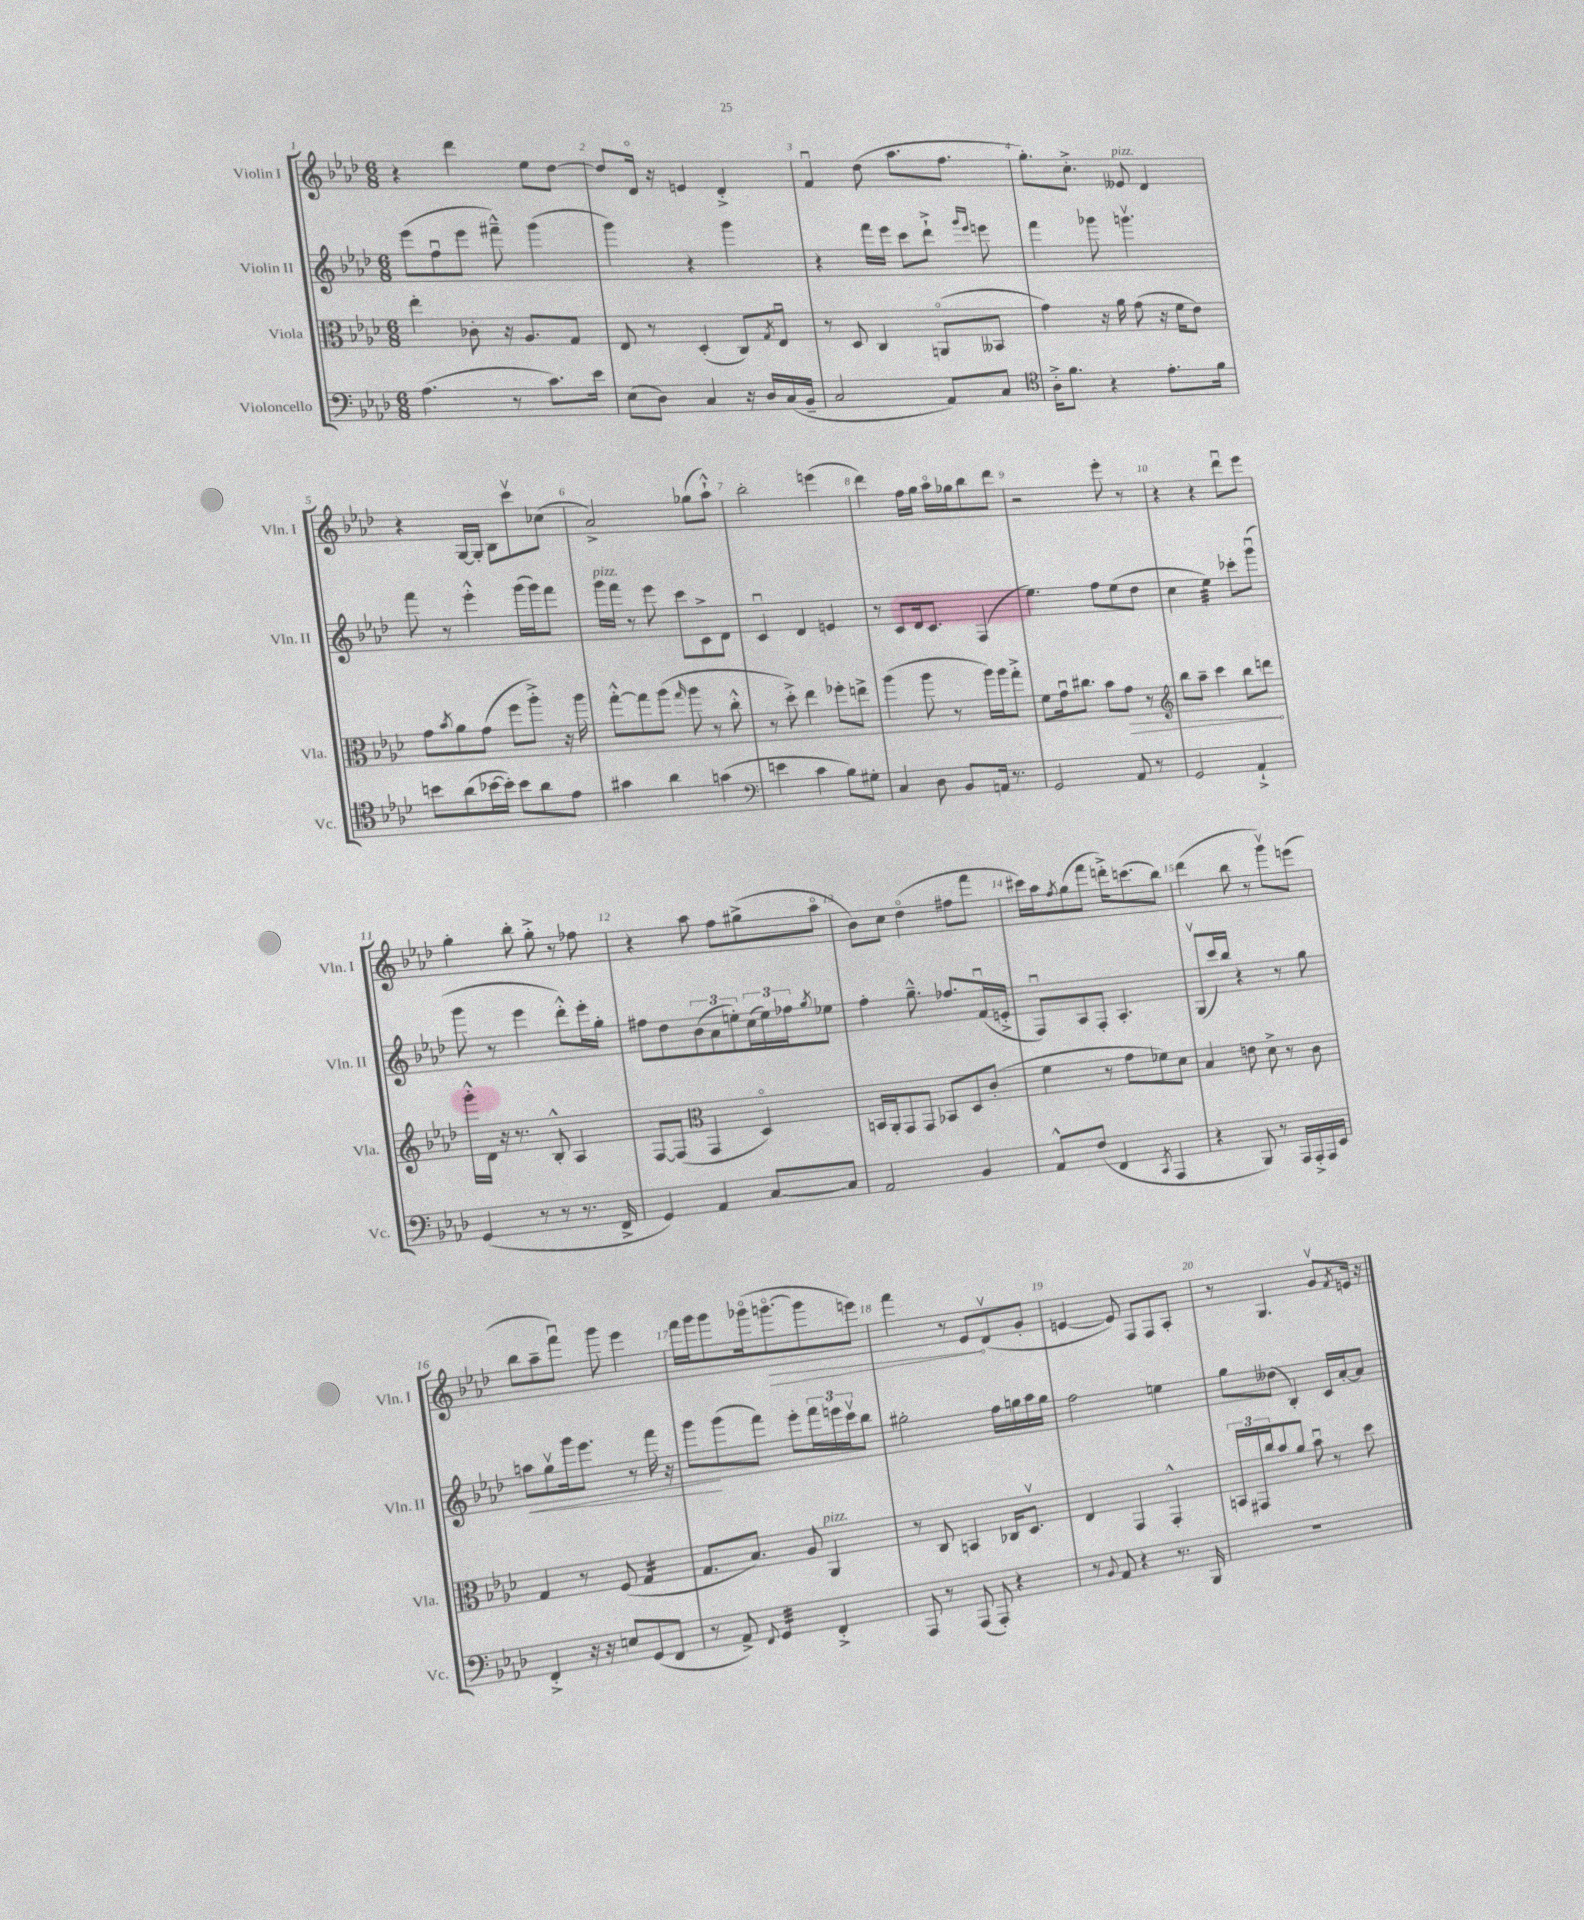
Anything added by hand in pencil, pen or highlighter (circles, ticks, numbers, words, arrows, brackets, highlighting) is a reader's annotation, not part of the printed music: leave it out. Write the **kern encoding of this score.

**kern	**kern	**kern	**kern
*staff4	*staff3	*staff2	*staff1
*clefF4	*clefC3	*clefG2	*clefG2
*k[b-e-a-d-]	*k[b-e-a-d-]	*k[b-e-a-d-]	*k[b-e-a-d-]
*M6/8	*M6/8	*M6/8	*M6/8
(4.A-\	4ee-'\	(8eee-\L	4r
.	.	8ffu\	.
.	8c-'\	8eee-\J	4ddd-\
8r	16r	8fff#~^^\)	.
.	8.A-/L	.	.
8.c\L)	.	(4ggg\	8ee-\L
.	8G/J	.	[8dd-\J
16e-\Jk	.	.	.
=	=	=	=
(8E-\L	8E-/	4ggg\)	8dd-/]L
8D-\J)	8r	.	16d-o/Jk
.	.	.	16r
4C/	(4D-'/	4r	4e/
16r	8C/L)	4ggg\	4d-'^/
16D-/LL	.	.	.
.	8qG/	.	.
(16C/	8E-u/J	.	.
16BB-~/JJ	.	.	.
=	=	=	=
2C/	8r	4r	4fu/
.	8D-/	.	.
.	4C/	16fff\LL	(8dd-\
.	.	16eee-\JJ	.
.	.	8ccc\L	8.aa-\L
8AA-/L)	(8AAo/L	8ddd-`^\J	.
.	.	.	8.ff\J
.	.	16qqggg/LL	.
.	.	16qqeee-/JJ	.
8C/J	8BB--/J	8eee\	.
=	=	=	=
*clefC4	*	*	*
16A-'^\LK	4g\)	4fff\	8.gg'\L)
8.f\J	.	.	.
.	.	.	8.cc'^\J
4r	16r	8ggg-\	.
.	16a-\	.	.
.	(8g\	4.gggv\	8e--/
8.e-'\L	16r	.	4d-/
.	16f\LK	.	.
.	8e-\J)	.	.
16f\Jk	.	.	.
=	=	=	=
8b\L	8g\L	8fff\	4r
.	8qb-/	.	.
(8a-\	8a-\	8r	.
[16b-\L	(8g\J	4eee-'^^\	[16G/LL
16b-'\]JJ)	.	.	16G'/]JJ
8b-\L	8ff\L	.	8B-\L
8a-\	8aa-'^\J)	(16ggg\LL	8cccv\
.	.	16ggg\J)	.
8e-\J	16r	8fff\J	(8cc-\J
.	16aa-\	.	.
=	=	=	=
4g#\	[8gg'^^\L	16ggg\LL	2a-^/)
.	.	16fff\JJ	.
.	8gg\]	8r	.
4a-\	(8aa-\J	8eee-\	.
.	16qqgg/	.	.
.	8aa-\	8ccc\L	.
(4g\	8r	8c^\	(8gg-\L
.	8cc'^^\	8d-\J	8aa-`^^\J)
=	=	=	=
*clefF4	*	*	*
4e\	8r	4cu/	2bb-'\
.	8dd-'^\)	.	.
4c\	4ee-\	4d-/	.
8B-\L)	8ff-'\L	4e/	(4eee\
8G#'\J	8ee^\J	.	.
=	=	=	=
4C/	(4aa-\	8r	4ddd-\)
.	.	8c/L	.
8D-\	8aa-\	16d-/k	16ff\LL
.	.	8.c/J	16gg\JJ
8BB-/L	8r	.	16aa-o\LL
.	.	.	16gg-\J
16AA/Jk	16aa-\LL)	(4F/	8bb-\
8.r	16aa-\J	.	.
.	8gg'^\J	.	8ddd-\J
=	=	=	=
2GG/	8f\L	4.ee-\)	2r
.	16gu\k	.	.
.	8.cc#\J	.	.
.	8b-\L	8ff\L	.
8AA-/	8g\J	(8ee-\	8eee-'\
8r	8r	8dd-\J	8r
=	=	=	=
*	*clefG2	*	*
2GG/	8bb-\L	4cc\	4r
.	8aa-~\J	.	.
.	4ccc\	4ee-\)	4r
4AA-`^/	8bb-\L	8ccc-'\L	8ddd-u\L
.	8ddd\J	(8gggu\J	8eee-\J
=	=	=	=
(4GG/	16ggg'^^\LL	8ggg\	4gg'\
.	16d-\JJ	.	.
.	16r	8r	.
.	8.r	.	.
8r	.	4eee-\	8bb-'\
8r	8B-'^^/	.	8gg'^\
8.r	4A-/	8ddd-'^^\L)	8r
.	.	16eee-'\L	8ff-\
16FF^/	.	16gg'\JJ	.
=	=	=	=
4GG/)	[8F/L	8ff#\L	4r
.	(8F/]J	8dd-\	.
*	*clefC3	*	*
4AA-/	4GG/	(12b-\	8aa-\
.	.	12a-\	.
.	.	.	8ff\L
.	.	12ee'\)	.
[8C/L	4D-o/)	(24cc\L	(8gg#^\
.	.	24ee\)	.
.	.	24ff-\J	.
.	.	8qgg/	.
8C/]J	.	8ee-\J	8aa-o\J
=	=	=	=
2AA-/	16BB/LL	4ff'\	8b-\L)
.	16AA-'/J	.	.
.	8GG/	.	8cc\J
.	8GG/J	8.gg~^^\	(4dd-o\
.	8BB-/L	.	.
.	.	8.ff-/L	.
4BB-/	8D-/	.	8ff#\L
.	(8c'/J	(16fu/L	8fff\J
.	.	16e'^/JJ	.
=	=	=	=
8AA-^^/L	4f\	8Fu/L)	16ccc#\LL)
.	.	.	16aa-\J
.	.	.	8qff/
(8F/J	.	8A-/	(8gg\
4FF/	8r	8F'/J	8fff\J
.	8g\L	4.A-'/	16ddd'^\LK)
.	.	.	(8.ccc\
8qCC/	.	.	.
4AAA-/	8f-\)	.	.
.	8d-\J	.	8bb-\J)
=	=	=	=
4r	4B-/	(8Gv/L	(4ddd-\
.	.	16ccc/L)	.
.	.	16bb-/JJ	.
8BBB-/)	8e\	4r	8bb-\
8r	8d-^\	.	8r
16AAA-/LL	8r	8r	8gggv\L)
16AAA-'^/	.	.	.
16AAA-/	8c\	8gg\	(8eee\J
16EE-/JJ	.	.	.
=	=	=	=
4FF'^/	4G/	8aa\L	8bb-\L
.	.	8ggv\	8aa-~\
16r	8r	16ggg\k	8fffu\J)
16r	.	8.eee-\J	.
8E/L	(8F/	.	8ggg\
(8GG/	4G/	8r	4eee-\
8FF/J	.	16fff\	.
.	.	16r	.
=	=	=	=
8r	8.G/L	8ggg\L	16fff\LL
.	.	.	16ggg\J
8AA-^/)	.	(8ggg\	8ggg\
.	8.B-/J)	.	.
8qqFF/	.	.	.
4GG/	.	8fff\J)	(16ggg-o\k
.	.	.	[8.gggo\
.	8A-/	8eee-'\L	.
4FF'^/	4AA-/	24fff\L	8ggg\]
.	.	24eee\	.
.	.	24cccv\J	.
.	.	8bb-\J	8eee\J)
=	=	=	=
8AAA-/	8r	2gg#'\	4fff\
8r	8C/	.	.
(8AAA-/	4BB/	.	8r
8AAA-'/)	.	.	8e-/L
4r	16C-/LK	16ff\LL	(8d-v/
.	8.D-v/J	16gg\	.
.	.	16aa-\	8g'/J
.	.	16gg\JJ	.
=	=	=	=
8r	4E-/	2ff\	[4e/
8qqBB-/	.	.	.
8AA-/	.	.	.
4r	4GG/	.	8e/])
.	.	.	8F/L
8.r	4GG'^^/	4ee\	8F/
.	.	.	8A-'/J
16BBB-/	.	.	.
=	=	=	=
2.r	24BB/LL	8gg\L	8r
.	24GG#/	.	.
.	24cc/J	.	.
.	8b-/	(8dd--\J	4.G/
.	8a-/J	4B-'/)	.
.	8b-u\	.	.
.	8r	16c/LL	8gv/L
.	.	[16a-'/J	.
.	.	.	8qf/
.	8dd-\	8a-/]J	16e/Jk
.	.	.	16r
==	==	==	==
*-	*-	*-	*-
